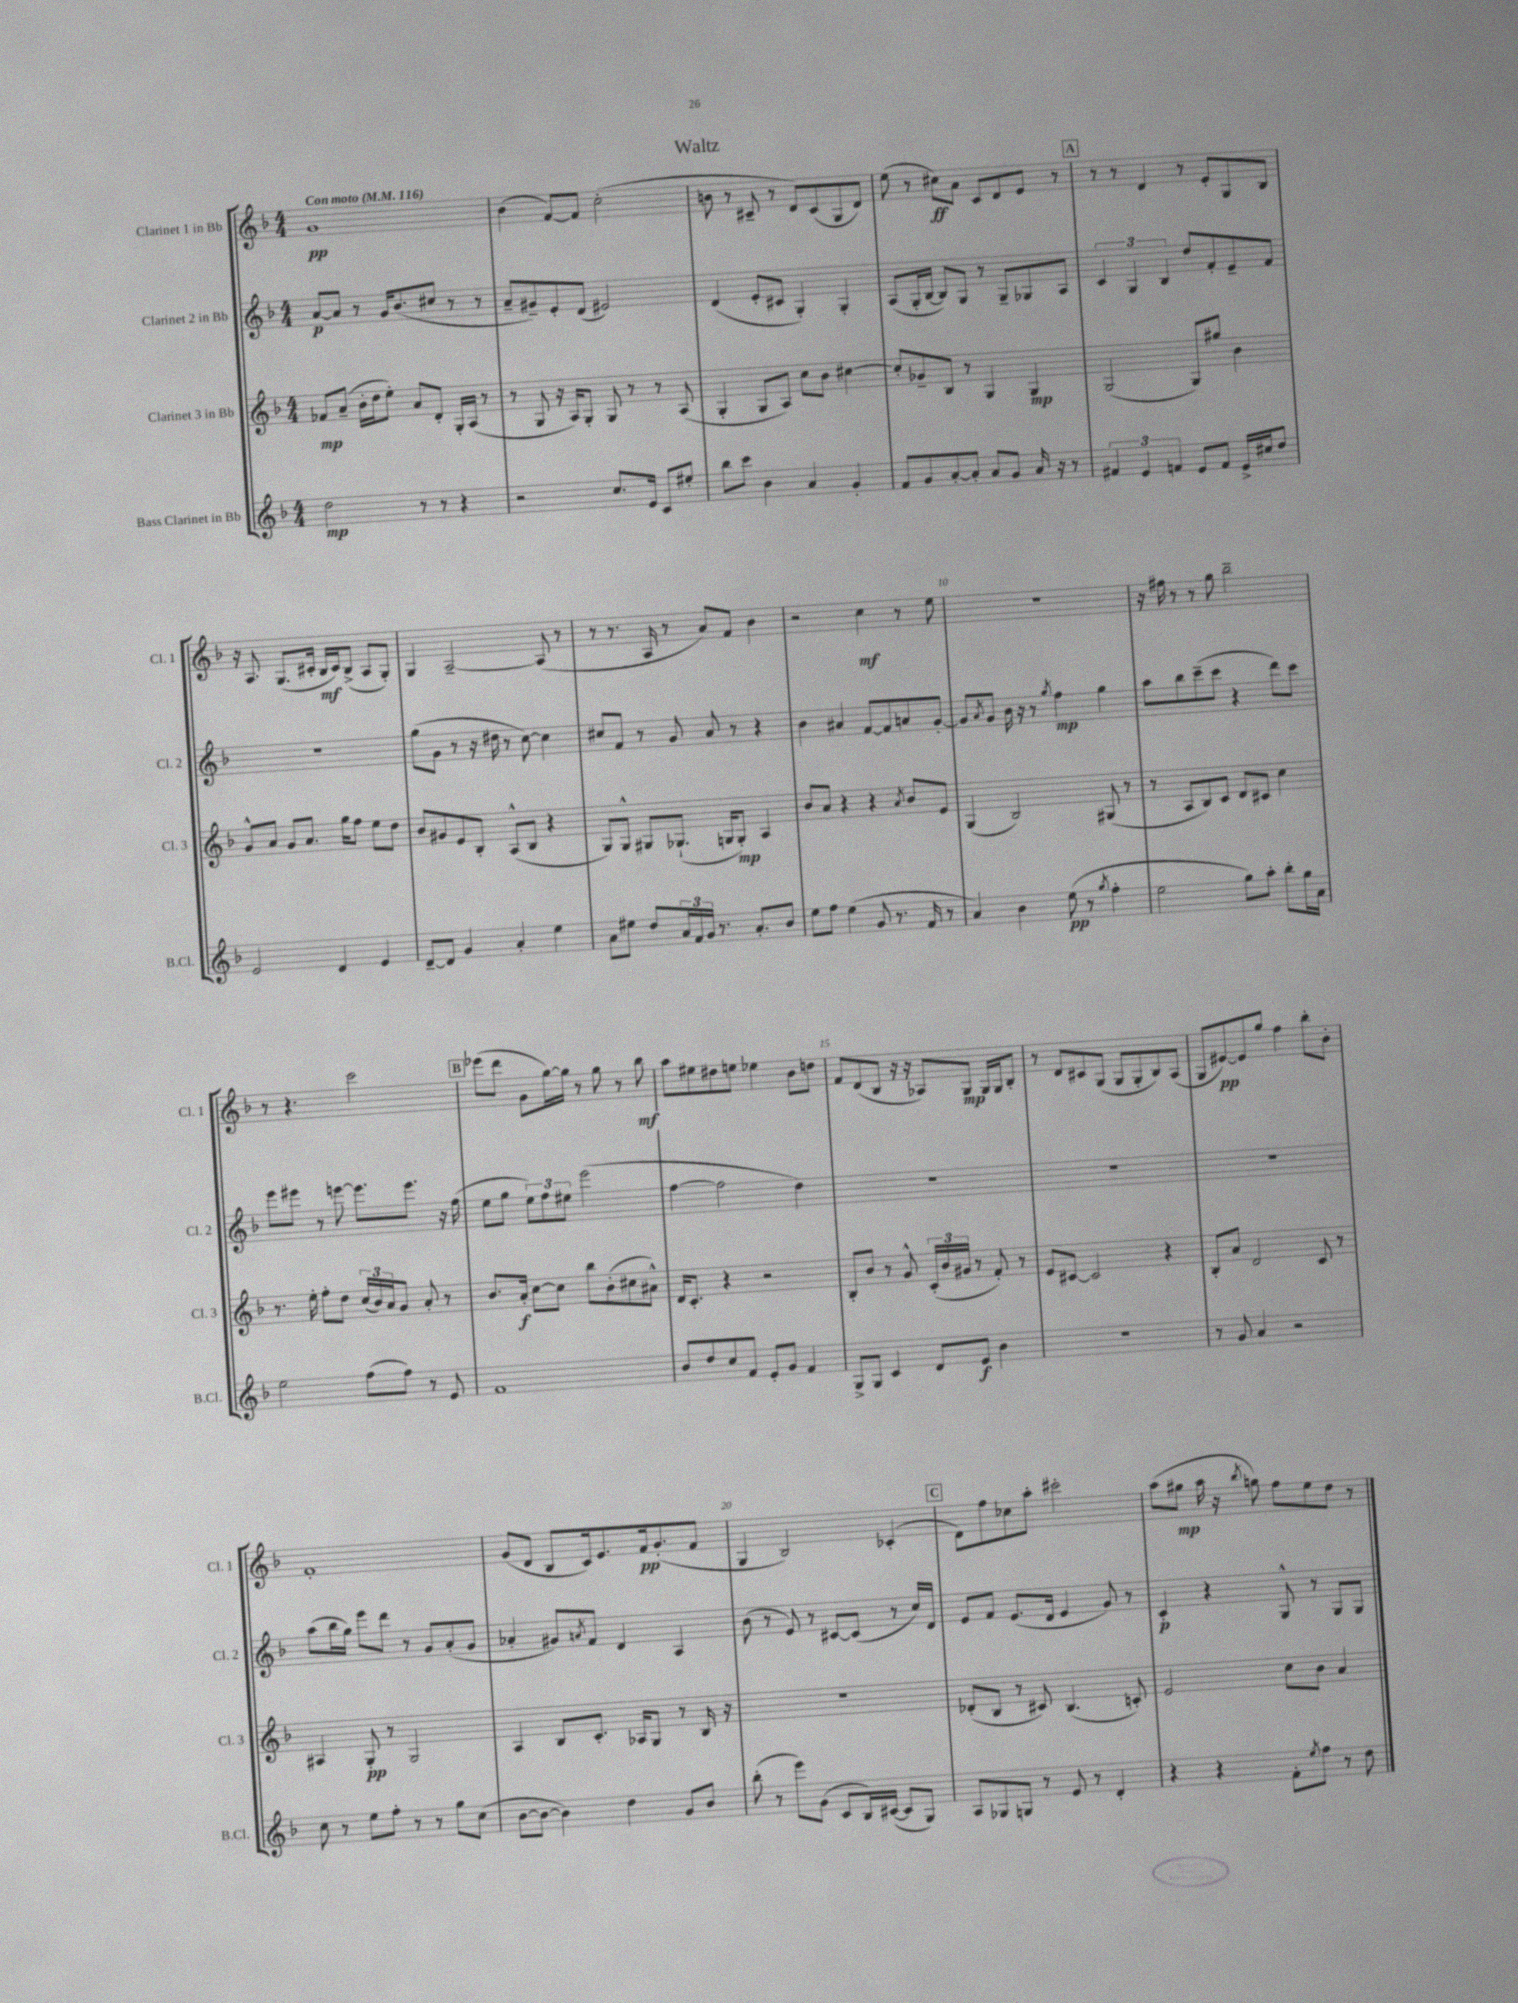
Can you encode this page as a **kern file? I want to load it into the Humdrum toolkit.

**kern	**dynam	**kern	**dynam	**kern	**dynam	**kern	**dynam
*part4	*part4	*part3	*part3	*part2	*part2	*part1	*part1
*staff4	*staff4	*staff3	*staff3	*staff2	*staff2	*staff1	*staff1
*I"Bass Clarinet in Bb	*	*I"Clarinet 3 in Bb	*	*I"Clarinet 2 in Bb	*	*I"Clarinet 1 in Bb	*
*I'B.Cl.	*	*I'Cl. 3	*	*I'Cl. 2	*	*I'Cl. 1	*
*clefG2	*	*clefG2	*	*clefG2	*	*clefG2	*
*k[b-]	*	*k[b-]	*	*k[b-]	*	*k[b-]	*
*M4/4	*	*M4/4	*	*M4/4	*	*M4/4	*
*MM116	*	*MM116	*	*MM116	*	*MM116	*
=1	=1	=1	=1	=1	=1	=1	=1
!	!	!	!	!	!	!LO:TX:a:B:t=Con moto	!
2dd\	mp	8f-X/L	mp	[8a/L	p	1g	pp
.	.	(8a~/J	.	8a/J]	.	.	.
.	.	16b-'\LL	.	8r	.	.	.
.	.	16dd\J	.	.	.	.	.
.	.	8ee'\J)	.	16g/KL	.	.	.
.	.	.	.	(8.b-/	.	.	.
8r	.	8a/L	.	.	.	.	.
8r	.	8d'/J	.	8cc#X/J	.	.	.
4r	.	16G'/LL	.	8r	.	.	.
.	.	(16A/JJ	.	.	.	.	.
.	.	8r	.	8r	.	.	.
=2	=2	=2	=2	=2	=2	=2	=2
2r	.	8r	.	8a~/L	.	(4b-\	.
.	.	8G/	.	8g#X~/)	.	.	.
.	.	16r	.	8e'/	.	[8f/L)	.
.	.	16A/KL)	.	.	.	.	.
.	.	8G'/J	.	(8d/J	.	8f/J]	.
8.cc/L	.	8G/	.	2e#X/)	.	(2cc'\	.
.	.	8r	.	.	.	.	.
16e/Jk	.	.	.	.	.	.	.
8c/L	.	8r	.	.	.	.	.
8ee#X'/J	.	(8A/	.	.	.	.	.
=3	=3	=3	=3	=3	=3	=3	=3
8bb-\L	.	4G'/	.	(4d/	.	8bn\	.
8ccc\J	.	.	.	.	.	8r	.
4b-\	.	8G/L	.	8e'/L	.	8c#X~/	.
.	.	8A/J)	.	8c#X/J	.	8r	.
4a/	.	8cc\L	.	4G'/)	.	8d/L)	.
.	.	8b-\J	.	.	.	(8c#/	.
4g'/	.	[4cc#X\	.	4G'/	.	8G/	.
.	.	.	.	.	.	8d/J)	.
=4	=4	=4	=4	=4	=4	=4	=4
8f/L	.	8cc#'/L]	.	(8A/L	.	(8ee\	.
8g/	.	8g-X~/	.	16G'/L	.	8r	.
.	.	.	.	[16B-/JJ	.	.	.
[8a'/	.	8B-/J	.	8B-/L])	.	8cc#X\L)	ff
8a'/J]	.	8r	.	8G/J	.	8a\J	.
8a/L	.	4G/	.	8r	.	8c/L	.
8g/J	.	.	.	8G~/L	.	8d/	.
16a/	.	4G/	mp	8G-X/	.	8e/J	.
16r	.	.	.	.	.	.	.
8r	.	.	.	8A/J	.	8r	.
!!LO:REH:place=s1:t=A
=5	=5	=5	=5	=5	=5	=5	=5
6f#X/	.	(2G/	.	6c/	.	8r	.
.	.	.	.	.	.	8r	.
6e/	.	.	.	6G/	.	.	.
.	.	.	.	.	.	4d/	.
6fn/	.	.	.	6B-/	.	.	.
8e/L	.	8G/L)	.	8dd/L	.	8r	.
8f/J	.	8gg#X/J	.	8f'/	.	8e'/L	.
16e^/LL	.	4b-\	.	8e~/	.	8G/	.
16cc#X/J	.	.	.	.	.	.	.
8dd/J	.	.	.	8f/J	.	8B-/J	.
!!LO:LB:g=z
=6	=6	=6	=6	=6	=6	=6	=6
2e/	.	8g^^/L	.	1r	.	16r	.
.	.	.	.	.	.	8.A/	.
.	.	8a/J	.	.	.	.	.
.	.	8g/L	.	.	.	(8.G/L	.
.	.	8.a/J	.	.	.	.	.
.	.	.	.	.	.	16c#X'/Jk	.
4d/	.	.	.	.	.	16B-/LL	mf
.	.	16gg\KL	.	.	.	16c#/J)	.
.	.	8ff\J	.	.	.	(8B-^/J	.
4e/	.	8ee\L	.	.	.	8A/L	.
.	.	8dd\J	.	.	.	8G'/J)	.
=7	=7	=7	=7	=7	=7	=7	=7
[8d~/L	.	8b-/L	.	(8gg\L	.	4G/	.
8d/J]	.	8g#X/	.	8g\J	.	.	.
4g/	.	8e/	.	8r	.	[2A~/	.
.	.	8B-'/J	.	16r	.	.	.
.	.	.	.	16dd#X\	.	.	.
4a'/	.	(8A^^/L	.	8r	.	.	.
.	.	8B-/J	.	[8cc\)	.	.	.
4ee\	.	4r	.	4cc\]	.	(8A/]	.
.	.	.	.	.	.	8r	.
=8	=8	=8	=8	=8	=8	=8	=8
8a\L	.	8G/L)	.	8cc#X/L	.	8r	.
8ee#X\J	.	8G^^/J	.	8f/J	.	8.r	.
8dd/L	.	8G#X/L	.	8r	.	.	.
.	.	.	.	.	.	16A/	.
24a/L	.	(8.G-X`/J	.	8g/	.	8r	.
24f/	.	.	.	.	.	.	.
24g/JJ	.	.	.	.	.	.	.
8.r	.	.	.	8a/	.	8a/L)	.
.	.	16Gn/KL	.	.	.	.	.
.	.	8G'/J)	mp	8r	.	8f/J	.
8.a'/L	.	.	.	.	.	.	.
.	.	4A/	.	4r	.	4b-\	.
8b-/J	.	.	.	.	.	.	.
=9	=9	=9	=9	=9	=9	=9	=9
8ee\L	.	8b-/L	.	4b-\	.	2r	.
8ff\J	.	8a/J	.	.	.	.	.
(4ee\	.	4r	.	4a#X/	.	.	.
8g/	.	4r	.	[8f/L	.	4cc\	mf
8.r	.	.	.	8f/]	.	.	.
.	.	8qa/	.	.	.	.	.
.	.	8b-/L	.	8an/	.	8r	.
16f/	.	.	.	.	.	.	.
8r	.	8e/J	.	[8g'/J	.	8ee\	.
=10	=10	=10	=10	=10	=10	=10	=10
4a/)	.	(4G/	.	8g/L]	.	1r	.
.	.	.	.	8qa/	.	.	.
.	.	.	.	8g/J	.	.	.
4b-\	.	2B-/)	.	16b-\	.	.	.
.	.	.	.	16r	.	.	.
.	.	.	.	8r	.	.	.
.	.	.	.	8qgg/	.	.	.
(8ee\	pp	.	.	4ff\	mp	.	.
8r	.	.	.	.	.	.	.
8qgg/	.	.	.	.	.	.	.
4ff'\	.	(8G#X/	.	4gg\	.	.	.
.	.	8r	.	.	.	.	.
=11	=11	=11	=11	=11	=11	=11	=11
2ee\	.	8r	.	8aa\L	.	16r	.
.	.	.	.	.	.	16ff#X\	.
.	.	8A/L	.	8bb-\	.	8r	.
.	.	8B-/)	.	(8ccc~\	.	8r	.
.	.	8c/J	.	8ccc\J	.	8gg\	.
8gg\L)	.	8d/L	.	4r	.	2bb-~\	.
8aa'\J	.	8c#X/J	.	.	.	.	.
8bb-'\L	.	4cc\	.	8ddd\L)	.	.	.
16gg\L	.	.	.	8ccc\J	.	.	.
16a\JJ	.	.	.	.	.	.	.
!!LO:LB:g=z
=12	=12	=12	=12	=12	=12	=12	=12
2ee\	.	8.r	.	8eee\L	.	8r	.
.	.	.	.	8eee#X\J	.	4.r	.
.	.	16ee'\	.	.	.	.	.
.	.	8ff'\L	.	8r	.	.	.
.	.	8dd\J	.	[8eeen\	.	.	.
(8ff\L	.	(24cc/LL	.	8.eee\L]	.	2ccc\	.
.	.	24b-/)	.	.	.	.	.
.	.	24a/J	.	.	.	.	.
8ff\J)	.	8g/J	.	.	.	.	.
.	.	.	.	8.eee\J	.	.	.
8r	.	8a'/	.	.	.	.	.
8e/	.	8r	.	16r	.	.	.
.	.	.	.	(16ff\	.	.	.
!!LO:REH:place=s1:t=B
=13	=13	=13	=13	=13	=13	=13	=13
1f	.	8.b-/L	.	8ee\L	.	(8eee-X\L	.
.	.	.	.	8gg\J	.	8ddd\J	.
.	.	16a'/Jk	f	.	.	.	.
.	.	[8cc\L	.	12ee\L)	.	8g\L	.
.	.	.	.	12ff\	.	.	.
.	.	8cc\J]	.	.	.	[16gg\L)	.
.	.	.	.	12ee#X\J	.	.	.
.	.	.	.	.	.	16gg\JJ]	.
.	.	8bb-\L	.	(2eee\	.	8r	.
.	.	(8b-'\	.	.	.	8gg\	.
.	.	8cc#X\	.	.	.	8r	.
.	.	8a#X^^\J)	.	.	.	8bb-\	mf
=14	=14	=14	=14	=14	=14	=14	=14
8b-/L	.	16d/KL	.	[4ff\	.	8aa\L	.
.	.	8.c'/J	.	.	.	.	.
8dd/	.	.	.	.	.	8ee#X\	.
8cc/	.	4r	.	2ff\]	.	8dd#X\	.
8f/J	.	.	.	.	.	8een\J	.
8e'/L	.	2r	.	.	.	4ee-X\	.
8g/J	.	.	.	.	.	.	.
4f/	.	.	.	4dd\)	.	8b-\L	.
.	.	.	.	.	.	8ddn\J	.
=15	=15	=15	=15	=15	=15	=15	=15
8G^/L	.	8B-'/L	.	1r	.	8f/L	.
8G/J	.	8b-/J	.	.	.	(8d/	.
4c/	.	8r	.	.	.	8B-/J	.
.	.	8g^^/	.	.	.	16r	.
.	.	.	.	.	.	16r	.
8d/L	.	(24c'/LL	.	.	.	8A-X/L)	.
.	.	24b-/	.	.	.	.	.
.	.	24g#X/JJ	.	.	.	.	.
8e/J	f	8r	.	.	.	8G/J	mp
4b-\	.	8f'/)	.	.	.	16G/LL	.
.	.	.	.	.	.	16G/J	.
.	.	8r	.	.	.	8B-'/J	.
=16	=16	=16	=16	=16	=16	=16	=16
1r	.	8e/L	.	1r	.	8r	.
.	.	[8c#X/J	.	.	.	8d/L	.
.	.	2c#/]	.	.	.	8c#X/	.
.	.	.	.	.	.	(8G/J	.
.	.	.	.	.	.	8G/L	.
.	.	.	.	.	.	8G'/	.
.	.	4r	.	.	.	8B-/)	.
.	.	.	.	.	.	(8A/J	.
=17	=17	=17	=17	=17	=17	=17	=17
8r	.	8B-'/L	.	1r	.	8G/L	.
8g/	.	8a/J	.	.	.	[8e#X/)	pp
4a/	.	2d/	.	.	.	8e#/]	.
.	.	.	.	.	.	8gg/J	.
2r	.	.	.	.	.	4ff\	.
.	.	8c/	.	.	.	8bb-'\L	.
.	.	8r	.	.	.	8b-'\J	.
!!LO:LB:g=z
=18	=18	=18	=18	=18	=18	=18	=18
8cc\	.	4A#X/	.	(8aa\L	.	1f'	.
8r	.	.	.	16bb-\L	.	.	.
.	.	.	.	16gg\JJ)	.	.	.
8ee\L	.	8G'/	pp	8eee\L	.	.	.
8ff'\J	.	8r	.	8ddd\J	.	.	.
8r	.	2G/	.	8r	.	.	.
8r	.	.	.	8g/L	.	.	.
8gg\L	.	.	.	(8a'/	.	.	.
(8cc\J	.	.	.	8g/J	.	.	.
=19	=19	=19	=19	=19	=19	=19	=19
[8b-\L	.	4A/	.	4a-X'/	.	(8g/L	.
8b-\J_	.	.	.	.	.	8d/J	.
4b-\])	.	8B-/L	.	8g#X/L)	.	8B-/L	.
.	.	.	.	8qan/	.	.	.
.	.	8.c'/J	.	8f/J	.	16c/k)	.
.	.	.	.	.	.	8.e/	.
4dd\	.	.	.	4d/	.	.	.
.	.	16A-X/KL	.	.	.	.	.
.	.	8G/J	.	.	.	16f/k	pp
.	.	.	.	.	.	(8.g'/	.
8g/L	.	8r	.	4A/	.	.	.
8b-/J	.	16B-/	.	.	.	8f/J	.
.	.	16r	.	.	.	.	.
=20	=20	=20	=20	=20	=20	=20	=20
(8bb-'\	.	1r	.	(8b-\	.	4G/	.
8r	.	.	.	8r	.	.	.
8eee\L)	.	.	.	8e/)	.	2B-/)	.
(8g\J	.	.	.	8r	.	.	.
8c/L	.	.	.	[8c#X/L	.	.	.
16B-/L)	.	.	.	(8c#/J]	.	.	.
([16c#X/JJ	.	.	.	.	.	.	.
8c#/L]	.	.	.	8r	.	(4c-X'/	.
8G/J)	.	.	.	16cc/LL)	.	.	.
.	.	.	.	16d/JJ	.	.	.
!!LO:REH:place=s1:t=C
=21	=21	=21	=21	=21	=21	=21	=21
8A/L	.	(8d-X'/L	.	8e/L	.	8d\L)	.
8G-X/	.	8B-/J	.	8f/J	.	8ff\	.
8Gn/J	.	8r	.	(8.e/L	.	8cc-X\	.
8r	.	8c#X/)	.	.	.	8aa'\J	.
.	.	.	.	16d/Jk	.	.	.
8e/	.	(4.B-/	.	4e/	.	2ccc#X'\	.
8r	.	.	.	.	.	.	.
4d'/	.	.	.	8g/)	.	.	.
.	.	8cn'/)	.	8r	.	.	.
=22	=22	=22	=22	=22	=22	=22	=22
4r	.	2e/	.	4c'/	p	(8aa\L	.
.	.	.	.	.	.	8gg#X\J	mp
4r	.	.	.	4r	.	16aa\	.
.	.	.	.	.	.	16r	.
.	.	.	.	.	.	8qbb-/	.
.	.	.	.	.	.	8ggn\)	.
8f'\L	.	8cc\L	.	8G^^/	.	8ff\L	.
8qee/	.	.	.	.	.	.	.
8ff\J	.	8b-\J	.	8r	.	8ee\	.
8r	.	4a/	.	8G/L	.	8dd\J	.
8dd\	.	.	.	8G/J	.	8r	.
==	==	==	==	==	==	==	==
*-	*-	*-	*-	*-	*-	*-	*-
